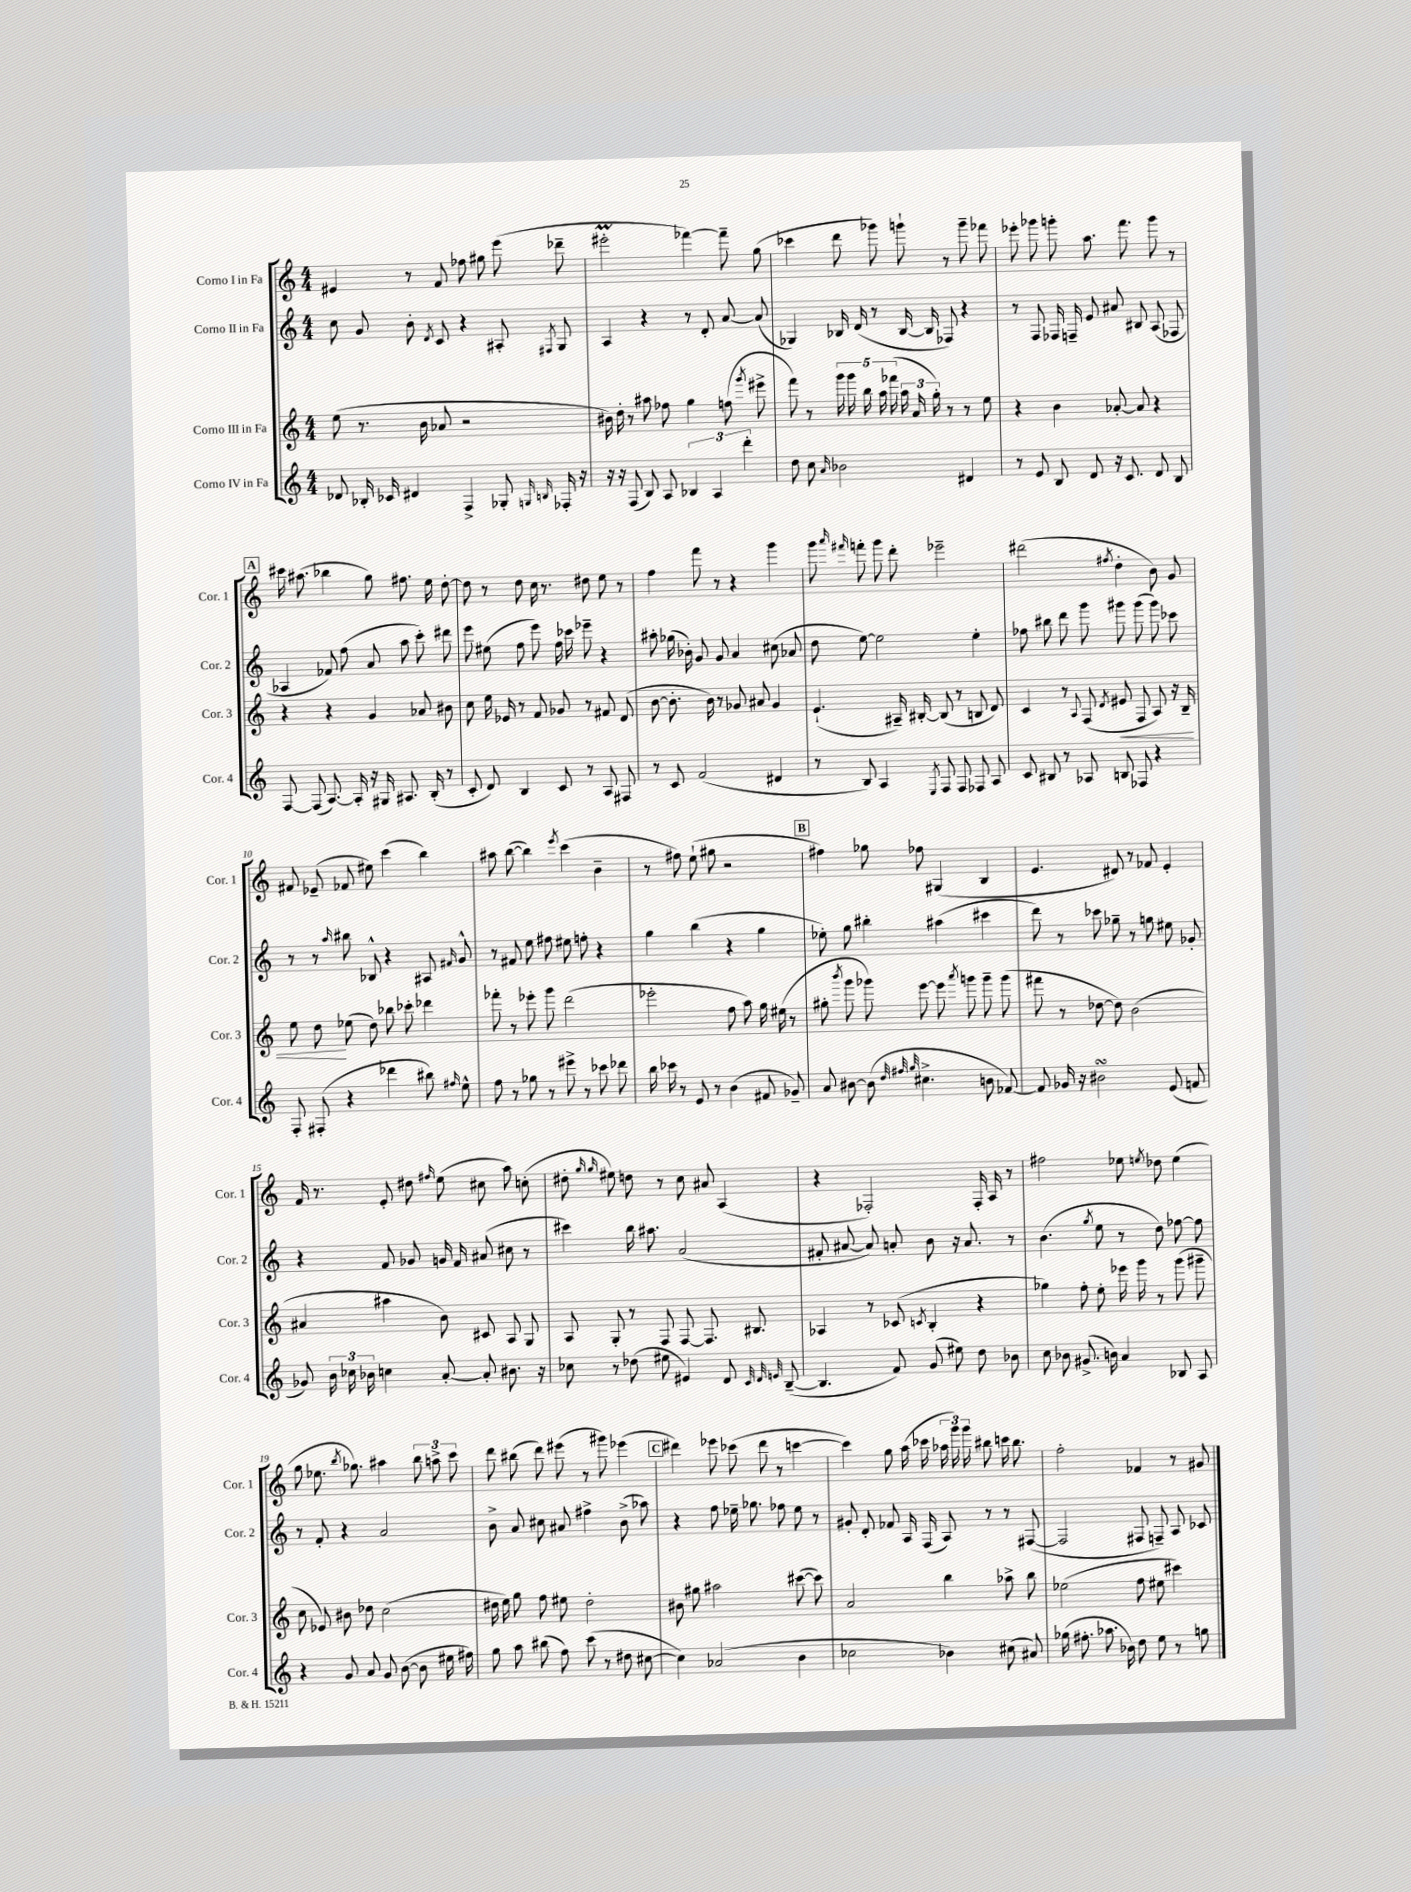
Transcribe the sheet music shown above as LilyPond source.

<<
\new StaffGroup <<
\new Staff = "s0" \with { instrumentName = "Corno I in Fa" shortInstrumentName = "Cor. 1" } {
    \clef treble \key c \major \numericTimeSignature \time 4/4
    \autoBeamOff eis'4 r8 f'8 fes''8 gis''8 e'''8( des'''8-- |
    eis'''2-.\prall fes'''4~) fes'''8-- g''8( |
    ces'''4 d'''8 ges'''8) g'''8-! r8 g'''8-- fes'''8 |
    ees'''8-. ges'''8 g'''8-. a''8. f'''8. g'''8 r8 |
    \mark \markup { \box "A" } cis'''16 ais''8.( bes''4 g''8) fis''8. e''16 d''8~-. |
    d''8 r8 d''8 c''16 r8. dis''8 e''8 r8 |
    f''4 f'''8 r8 r4 g'''4 |
    g'''8 \grace { a'''16 fis'''16 } f'''8-. g'''8 d'''8-. ees'''2-- |
    dis'''2( \acciaccatura { fis''8 } d''4-. b'8) g'8 |
    fis'8 ees'8--( fes'8 eis''8) c'''4( b''4) |
    ais''8 b''8~( b''4) \acciaccatura { e'''8 } c'''4( b'4-- |
    r8 fis''8) e''8-!( gis''8 r2 |
    \mark \markup { \box "B" } fis''4) ges''8 fes''8 gis4( b4 |
    e'4. dis'8) r8 fes'8 e'4-. |
    f'16 r8. e'8-. dis''8 \grace { fis''16 } e''8( cis''8 a''8) c''8-.( |
    dis''8-. \grace { g''16 g''16 } eis''8) d''8 r8 c''8 ais'8 a4( |
    r4 fes2-.) fes16-. a16 r8 |
    fis''2 ees''8 \acciaccatura { e''8 } des''8 e''4( |
    g''8 ees''8. \acciaccatura { b''8 } ges''8.) ais''4 \tuplet 3/2 { b''8 a''8-> c'''8 } |
    d'''8 bis''8( d'''8) eis'''8( r8 gis'''8) ees'''4( |
    \mark \markup { \box "C" } dis'''4) ees'''8 ces'''8( dis'''8 r8 c'''4~ |
    c'''4) g''8 a''16( ces'''16 \tuplet 3/2 { aes''16 g'''16) g'''16 } bis''8 c'''16 bis''8. |
    f''2-. fes'4 r8 gis'8 \bar "|." |
}
\new Staff = "s1" \with { instrumentName = "Corno II in Fa" shortInstrumentName = "Cor. 2" } {
    \clef treble \key c \major \numericTimeSignature \time 4/4
    \autoBeamOff c''8 g'8 b'8-. \acciaccatura { d'8 } c'8 r4 ais8-. \acciaccatura { fis8 } g8 |
    a4 r4 r8 d'8-. a'8~ a'8( |
    ges4) bes16 d'16( r8 bes16~ bes16 fes8) r4 |
    r8 f8 fes16 f16-- e'8 ais'8 bis8 a8( fes8 |
    \mark \markup { \box "A" } aes4 fes'8) f''8( a'8 a''8 c'''8-.) dis'''8 |
    e'''8 eis''8( f''8 e'''8) f''16 ces'''16 ees'''8-- r4 |
    ais''8-. ges''16( bes'16-.) g'8 g'8 a'4 cis''8( aes'8 |
    d''8 e''8~) e''2 e''4-. |
    fes''8 bis''8 d'''8 g'''8 gis'''8 gis'''8( gis'''8) ces'''8 |
    r8 r8 \grace { a''16 } bis''8 bes8-^ r4 ais8 \grace { fis'16 } g'8-^ |
    r8 fis'8 e''8 fis''8 eis''8 f''8-. r4 |
    g''4 b''4( r4 g''4 |
    \mark \markup { \box "B" } ees''8-.) g''8 bis''4-. ais''4( cis'''4 |
    d'''8) r8 ces'''8 ges''8-- r8 g''8 eis''8 ges'8-. |
    r4 f'8 ges'8 g'16 f'16 ais'8( cis''8 r8 |
    cis'''4) b''16 ais''8. a'2( |
    fis'8-. ais'8~ ais'8) a'8-. b'8 r16 a'8. r8 |
    b'4.( \acciaccatura { g''8 } e''8 r8 d''8) fes''8~ fes''8 |
    r8 f'8-. r4 a'2 |
    b'8-> a'8 cis''8 ais'8 fis''4-> b'8->( aes''8) |
    \mark \markup { \box "C" } r4 f''8 ees''16-- ges''8. fes''8 ees''8 r8 |
    gis'8-. d'8-. fes'8 a16 f16( a8) r8 r8 fis8~( |
    fis2 fis8 f8--) a8 ces'8 \bar "|." |
}
\new Staff = "s2" \with { instrumentName = "Corno III in Fa" shortInstrumentName = "Cor. 3" } {
    \clef treble \key c \major \numericTimeSignature \time 4/4
    \autoBeamOff e''8( r8. b'16 aes'8 r2 |
    bis'16) d''16-. r8 ais''8 fes''8 g''4 f''8( \acciaccatura { g'''8 } eis'''8-> |
    f'''8) r8 \tuplet 5/4 { g'''16 g'''16 b''16 a''16 fes'''16( } \tuplet 3/2 { a''16 a'16 g''16-.) } r8 r8 e''8 |
    r4 b'4 aes'8~-. aes'8 r4 |
    \mark \markup { \box "A" } r4 r4 g'4 aes'8 bis'8 |
    c''8 e''16 ees'16 r8 f'8 ges'8 r8 fis'8 d'8( |
    b'8~ b'8.-. b'16) r8 ges'8 ais'8 ges'4 |
    e'4.-!( ais16--) bis16~-. bis8( r8 b8 d'8) |
    c'4 r8 \appoggiatura { a8 } f8( \acciaccatura { d'8 } eis'8\< f8 a8) r16 b16-- |
    e''8 d''8\! ees''8( d''8) bes''8 ces'''8-. des'''4 |
    fes'''8-. r8 ees'''8-. g'''8 d'''2( |
    ees'''2-. f''8 a''8) g''16 eis''16( r8 |
    \mark \markup { \box "B" } gis''8-. \acciaccatura { b'''8 } g'''8 ges'''8) e'''8~ e'''8 \acciaccatura { a'''8 } g'''8 g'''8-- g'''8( |
    fis'''8 r8 des''8~ des''8) b'2( |
    ais'4 ais''4 b'8) cis'8 a8 g8 |
    a8 g8-. r8 f8 f8~ f8. bis8. |
    aes4 r8 ces'8( \acciaccatura { c'8 } b4-. r4 |
    ges''4) f''8-. e''8-. ees'''16 g'''16 r8 g'''8( gis'''8-- |
    c''8 ees'8) bis'8 des''8 c''2( |
    dis''16 e''16) g''8 f''8 eis''8 dis''2-. |
    \mark \markup { \box "C" } bis'8 gis''8 ais''2 cis'''8~( cis'''8) |
    a'2 b''4 aes''8-> b''8 |
    ees''2( f''8 eis''8 cis'''4) \bar "|." |
}
\new Staff = "s3" \with { instrumentName = "Corno IV in Fa" shortInstrumentName = "Cor. 4" } {
    \clef treble \key c \major \numericTimeSignature \time 4/4
    \autoBeamOff des'8 bes16-. ces'16 dis'4 f4-> ges8-. \grace { g16 b16 } fes16-. r16 |
    r16 r16 f8( b8) a8 \tuplet 3/2 { bes4 a4 d'''4-. } |
    d''8 c''8 \grace { a'16 } bes'2 dis'4 |
    r8 e'8 b8 d'8 r16 c'8. d'8 b8 |
    \mark \markup { \box "A" } f8~ f8( a8.~) a16-. r16 gis16 ais8. b16-.( r8 |
    c'8-. d'8) b4 c'8 r8 a8 fis8 |
    r8 c'8 f'2( dis'4 |
    r8 b8) a4 \acciaccatura { e8 } f8 f8 fes8 a8 |
    c'8 bis8 r8 aes8 b8 fes8 r4 |
    f8-. fis8-.( r4 des'''4 bis''8) \grace { fis''16 } e''8-^ |
    f''8 r8 ges''8 r8 eis'''8-> r8 ces'''8 des'''8 |
    b''16 ces'''16 r8 e'8 r8 b'4( fis'8 ges'8--) |
    \mark \markup { \box "B" } a'8 bis'8~ bis'8( \grace { d''32 fis''32 g''32 } cis''4.-> b'8 fes'8~) |
    fes'8 ges'16 r16 bis'2\turn e'8( f'8 |
    ges'8) \tuplet 3/2 { b'16 ces''16 bes'16 } c''4 a'8~-. a'8-. bis'8. r16 |
    ces''8 r8 des''8( eis''8 eis'4) d'8 \grace { c'32 d'32 e'32 } b8~--( |
    b4. f'8) g'8( eis''8) d''8 bes'8 |
    c''8 bes'8 gis'8.->( b'16) a'4 bes8 a8 |
    r4 g'8 a'8 g'8 b'8~( b'8 eis''16 fis''16) |
    g''8 a''8 bis''8( f''8) c'''8( r8 dis''8 cis''8~ |
    \mark \markup { \box "C" } cis''4) aes'2( b'4 |
    ces''2 bes'4) cis''8( ais'8) |
    ges''16( fis''8.-. aes''8. bes'16) d''8 e''8 r8 g''8 \bar "|." |
}
>>
>>
